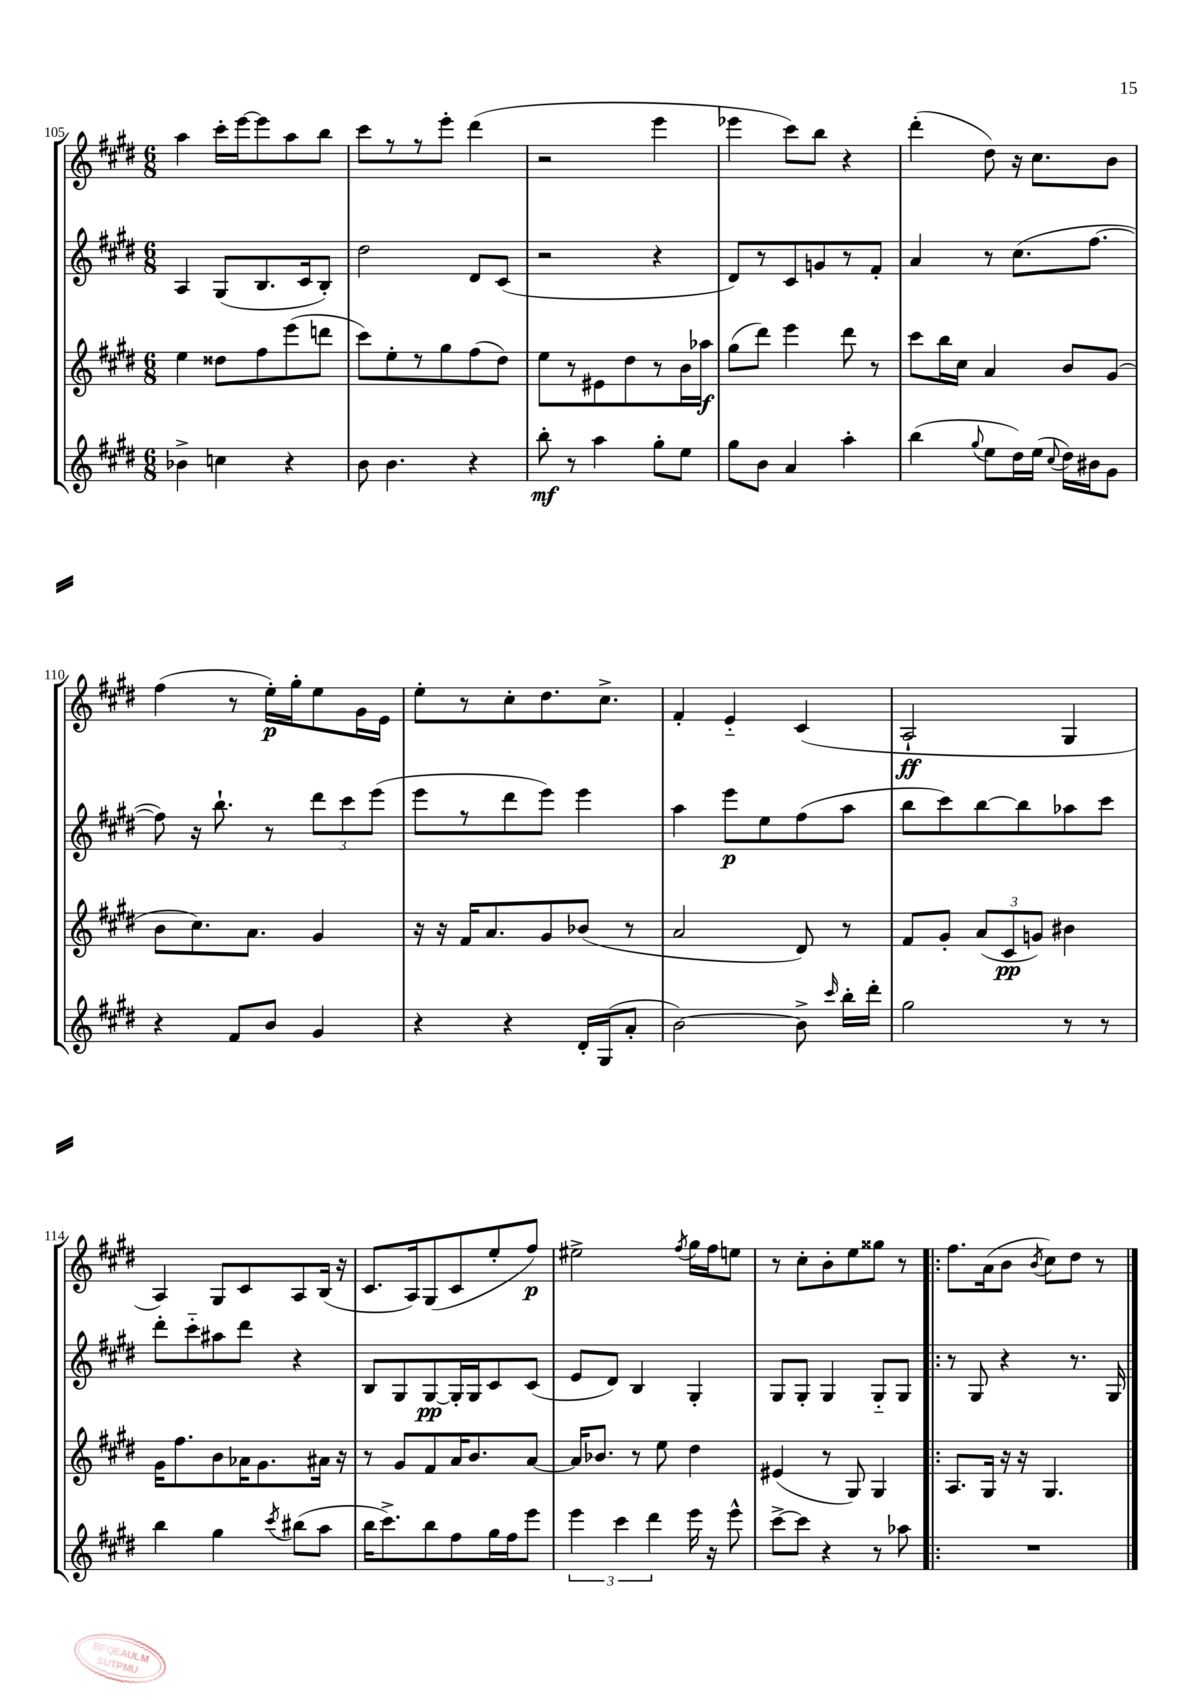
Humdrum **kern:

**kern	**kern	**kern	**kern
*staff4	*staff3	*staff2	*staff1
*clefG2	*clefG2	*clefG2	*clefG2
*k[f#c#g#d#]	*k[f#c#g#d#]	*k[f#c#g#d#]	*k[f#c#g#d#]
*M6/8	*M6/8	*M6/8	*M6/8
4b-^\	4ee\	4A/	4aa\
4cc\	8dd##\L	(8G#/L	16ccc#'\LL
.	.	.	[16eee\J
.	8ff#\	8.B/	8eee\]
4r	(8eee\	.	8aa\
.	.	16c#/k	.
.	8ddd\J	8B'/J)	8bb\J
=	=	=	=
8b\	8ccc#\L)	2dd#\	8ccc#\L
4.b\	8ee'\	.	8r
.	8r	.	8r
.	8gg#\	.	8eee'\J
4r	(8ff#\	8d#/L	(4ddd#\
.	8dd#\J)	(8c#/J	.
=	=	=	=
8bb'\	8ee\L	2r	2r
8r	8r	.	.
4aa\	8e#\	.	.
.	8dd#\	.	.
8gg#'\L	8r	4r	4eee\
8ee\J	16b\L	.	.
.	16aa-\JJ	.	.
=	=	=	=
8gg#\L	(8gg#\L	8d#/L)	4eee-\
8b\J	8ddd#\J)	8r	.
4a/	4eee\	8c#/	8ccc#\L)
.	.	8g/	8bb\J
4aa'\	8ddd#\	8r	4r
.	8r	8f#'/J	.
=	=	=	=
(4bb\	8ccc#\L	4a/	(4ddd#'\
.	16bb\L	.	.
.	16cc#\JJ	.	.
8qqgg#/	.	.	.
8ee\L	4a/	8r	8dd#\)
16dd#\L)	.	(8.cc#\L	16r
(16ee\JJ	.	.	8.cc#\L
8qqcc#/	.	.	.
16dd#\LL)	8b/L	.	.
16b#\J	.	[8.ff#\J	.
8g#\J	(8g#/J	.	8b\J
=	=	=	=
4r	8b\L	8ff#\])	(4ff#\
.	8.cc#\)	16r	.
.	.	8.bb`\	.
8f#/L	.	.	8r
.	8.a\J	.	.
8b/J	.	8r	16ee'\LL)
.	.	.	16gg#'\J
4g#/	4g#/	12ddd#\L	8ee\
.	.	12ccc#\	.
.	.	.	16g#\L
.	.	(12eee\J	.
.	.	.	16e\JJ
=	=	=	=
4r	16r	8eee\L	8ee'\L
.	16r	.	.
.	16f#/LK	8r	8r
.	8.a/	.	.
4r	.	8ddd#\	8cc#'\
.	8g#/	8eee\J)	8.dd#\
16d#'/LL	(8b-/J	4eee\	.
(16G#/J	.	.	8.cc#^\J
8a'/J	8r	.	.
=	=	=	=
[2b\)	2a/	4aa\	4f#'/
.	.	8eee\L	4e'~/
.	.	8ee\	.
8b^\]	8d#/)	(8ff#\	(4c#/
16qqccc#/	.	.	.
16bb'\LL	8r	8aa\J	.
16ddd#'\JJ	.	.	.
=	=	=	=
2gg#\	8f#/L	8bb\L	2A`/
.	8g#'/J	8ccc#\)	.
.	(12a/L	[8bb\	.
.	12c#/	.	.
.	.	8bb\]	.
.	12g/J)	.	.
8r	4b#\	8aa-\	4G#/
8r	.	8ccc#\J	.
=	=	=	=
4bb\	16g#\LK	8ddd#'\L	4A/)
.	8.ff#\	.	.
.	.	8ccc#'~\	.
4gg#\	8b\	8aa#\	8G#/L
.	16a-\K	8ddd#\J	8c#/
.	8.g#\	.	.
8qccc#/	.	.	.
(8bb#\L	.	4r	8A/
8aa\J	16a#\Jk	.	(16B/Jk
.	16r	.	16r
=	=	=	=
16bb\LK	8r	8B/L	8.c#/L
8.ccc#^\)	.	.	.
.	8g#/L	8G#/	.
.	.	.	16A/k)
8bb\	8f#/	[8G#/	(8G#/
8ff#\	16a/K	16G#'/]L	8c#/
.	8.b/	16G#/J	.
16gg#\L	.	8c#/	8ee'/
16ff#\J	.	.	.
8eee\J	[8a/J	(8c#/J	8ff#/J)
=	=	=	=
6eee\	16a/]LK	8e/L	2ee#^\
.	8.b-/J	.	.
.	.	8d#/J)	.
6ccc#\	.	.	.
.	8r	4B/	.
6ddd#\	.	.	.
.	8ee\	.	.
.	.	.	8qff#/
16eee\	4dd#\	4G#'/	16gg#\LL
16r	.	.	16ff#\J
8eee^^\	.	.	8ee\J
=	=	=	=
[8ccc#^\L	(4e#/	8G#/L	8r
8ccc#\]J	.	8G#'/J	8cc#'\L
4r	8r	4G#/	8b'\
.	8G#/)	.	8ee\
8r	4G#/	8G#'~/L	8gg##\J
8aa-\	.	8G#/J	8r
=!|:	=!|:	=!|:	=!|:
2.r	8.A/L	8r	8.ff#\L
.	.	8G#/	.
.	16G#/Jk	.	(16a\k
.	16r	4r	8b\J
.	16r	.	.
.	.	.	8qb/
.	4.G#/	.	8cc#\L)
.	.	8.r	8dd#\J
.	.	.	8r
.	.	16G#/	.
==	==	==	==
*-	*-	*-	*-
